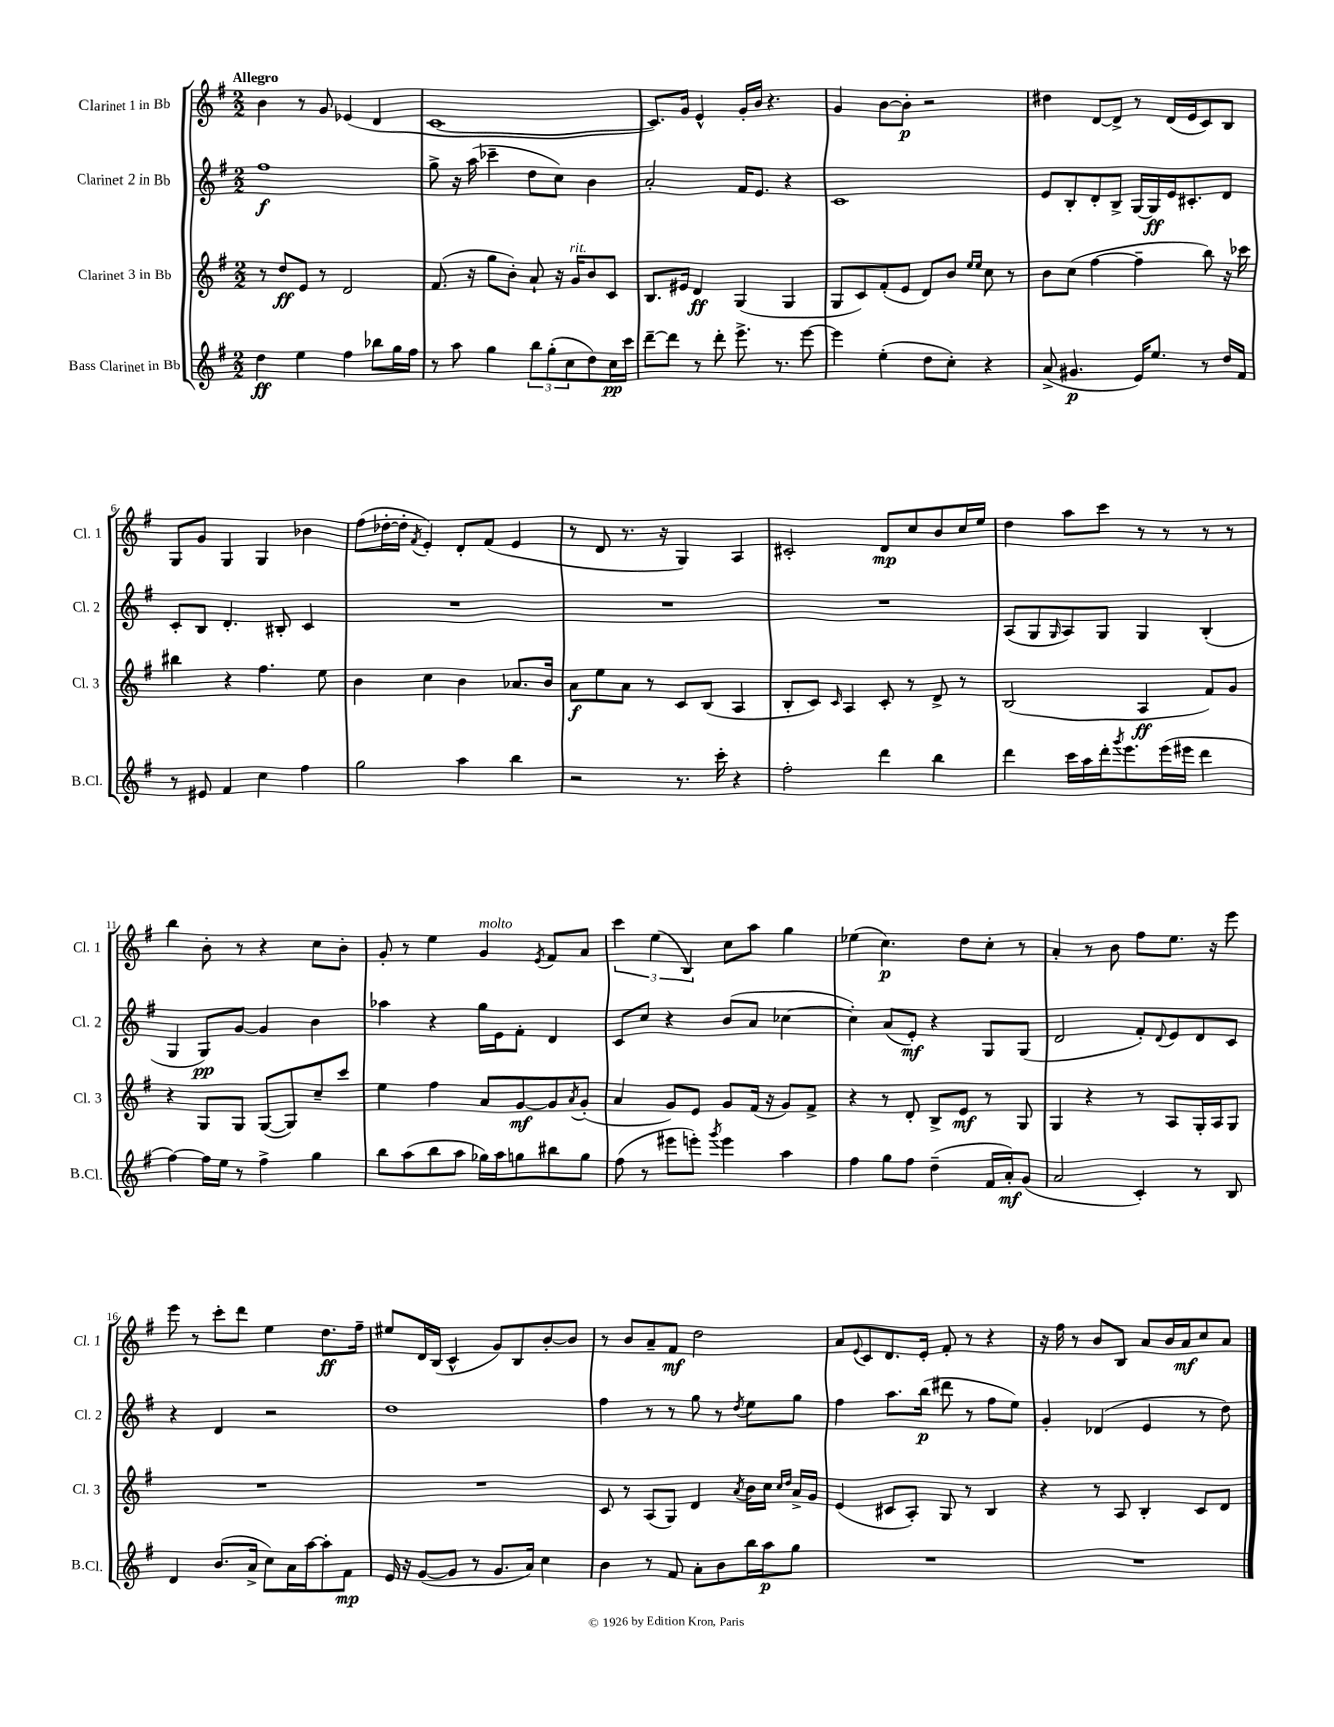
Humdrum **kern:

**kern	**dynam	**kern	**dynam	**kern	**dynam	**kern	**dynam
*part4	*part4	*part3	*part3	*part2	*part2	*part1	*part1
*staff4	*staff4	*staff3	*staff3	*staff2	*staff2	*staff1	*staff1
*I"Bass Clarinet in Bb	*	*I"Clarinet 3 in Bb	*	*I"Clarinet 2 in Bb	*	*I"Clarinet 1 in Bb	*
*I'B.Cl.	*	*I'Cl. 3	*	*I'Cl. 2	*	*I'Cl. 1	*
*clefG2	*	*clefG2	*	*clefG2	*	*clefG2	*
*k[f#]	*	*k[f#]	*	*k[f#]	*	*k[f#]	*
*M2/2	*	*M2/2	*	*M2/2	*	*M2/2	*
=1	=1	=1	=1	=1	=1	=1	=1
!	!	!	!	!	!	!LO:TX:a:B:t=Allegro	!
4dd\	ff	8r	.	1ff#	f	4b\	.
.	.	8dd/L	ff	.	.	.	.
4ee\	.	8e/J	.	.	.	8r	.
.	.	8r	.	.	.	8g/	.
4ff#\	.	2d/	.	.	.	(4e-X/	.
8bb-X\L	.	.	.	.	.	4d/	.
16gg\L	.	.	.	.	.	.	.
16ff#\JJ	.	.	.	.	.	.	.
=2	=2	=2	=2	=2	=2	=2	=2
8r	.	(8.f#/	.	8gg^\	.	[1c	.
8aa\	.	.	.	16r	.	.	.
.	.	16r	.	(16aa\	.	.	.
4gg\	.	8gg\L	.	4ccc-X~\	.	.	.
.	.	8b'\J)	.	.	.	.	.
12bb\L	.	8a`/	.	8dd\L	.	.	.
(12gg'\	.	.	.	.	.	.	.
.	.	16r	.	8cc\J)	.	.	.
12cc\	.	.	.	.	.	.	.
!	!	!LO:TX:a:i:t=rit.	!	!	!	!	!
.	.	16g/KL	.	.	.	.	.
8dd\)	.	8b/	.	4b\	.	.	.
16cc\L	pp	8c/J	.	.	.	.	.
16ccc\JJ	.	.	.	.	.	.	.
=3	=3	=3	=3	=3	=3	=3	=3
[8ddd~\L	.	8.B/L	.	2a'/	.	8.c/L])	.
8ddd\J]	.	.	.	.	.	.	.
.	.	16e#X/Jk	.	.	.	16g/Jk	.
8r	.	4d/	ff	.	.	4e^^/	.
8ddd'\	.	.	.	.	.	.	.
8.eee^\	.	(4G/	.	16f#/KL	.	16g'/LL	.
.	.	.	.	8.e/J	.	16b/JJ	.
.	.	.	.	.	.	4.r	.
8.r	.	.	.	.	.	.	.
.	.	4G/	.	4r	.	.	.
[8eee\	.	.	.	.	.	.	.
=4	=4	=4	=4	=4	=4	=4	=4
4eee\]	.	8G/L	.	1c	.	4g/	.
.	.	8c/)	.	.	.	.	.
(4ee'\	.	(8f#'/	.	.	.	[8b\L	.
.	.	8e/J	.	.	.	8b'\J]	p
8dd\L	.	8d/L)	.	.	.	2r	.
8cc'\J)	.	8b/J	.	.	.	.	.
.	.	16qqee/LL	.	.	.	.	.
.	.	16qqee/JJ	.	.	.	.	.
4r	.	8cc\	.	.	.	.	.
.	.	8r	.	.	.	.	.
=5	=5	=5	=5	=5	=5	=5	=5
(8a^/	.	8b\L	.	8e/L	.	4dd#X\	.
4.g#X/	p	(8cc\J	.	8B'/	.	.	.
.	.	[4ff#\	.	8d'/	.	[8d/L	.
.	.	.	.	8B^/J	.	8d^/J]	.
16e/KL)	.	4ff#~\]	.	[16G/LL	.	8r	.
8.ee/J	.	.	.	16G/]	ff	.	.
.	.	.	.	16e/J	.	(16d/LL	.
.	.	.	.	8.c#X'/	.	16e/J	.
8r	.	8bb\)	.	.	.	8c/)	.
16dd/LL	.	16r	.	8d/J	.	8B/J	.
16f#/JJ	.	16ccc-X\	.	.	.	.	.
!!LO:LB:g=z
=6	=6	=6	=6	=6	=6	=6	=6
8r	.	4bb#X\	.	8c'/L	.	8G/L	.
8e#X/	.	.	.	8B/J	.	8g/J	.
4f#/	.	4r	.	4.d'/	.	4G/	.
4cc\	.	4.ff#\	.	.	.	4G/	.
.	.	.	.	8B#X'/	.	.	.
4ff#\	.	.	.	4c/	.	4b-X\	.
.	.	8ee\	.	.	.	.	.
=7	=7	=7	=7	=7	=7	=7	=7
2gg\	.	4b\	.	1r	.	(8ff#\L	.
.	.	.	.	.	.	[16dd-X'\L	.
.	.	.	.	.	.	16dd-'\JJ]	.
.	.	.	.	.	.	8qf#/	.
.	.	4cc\	.	.	.	4e'/)	.
4aa\	.	4b\	.	.	.	8d'/L	.
.	.	.	.	.	.	(8f#/J	.
4bb\	.	8.a-X/L	.	.	.	4e/	.
.	.	16b/Jk	.	.	.	.	.
=8	=8	=8	=8	=8	=8	=8	=8
2r	.	8a\L	f	1r	.	8r	.
.	.	8ee\	.	.	.	8d/	.
.	.	8a\J	.	.	.	8.r	.
.	.	8r	.	.	.	.	.
.	.	.	.	.	.	16r	.
8.r	.	8c/L	.	.	.	4G/)	.
.	.	(8B/J	.	.	.	.	.
16ccc'\	.	.	.	.	.	.	.
4r	.	4A/	.	.	.	4A/	.
=9	=9	=9	=9	=9	=9	=9	=9
2ff#'\	.	8B'/L	.	1r	.	2c#X'/	.
.	.	8c/J)	.	.	.	.	.
.	.	16qqc/	.	.	.	.	.
.	.	4A/	.	.	.	.	.
4ddd\	.	8c'/	.	.	.	8d/L	mp
.	.	8r	.	.	.	8cc/	.
4bb\	.	8d^/	.	.	.	8b/	.
.	.	8r	.	.	.	16cc/L	.
.	.	.	.	.	.	16ee/JJ	.
=10	=10	=10	=10	=10	=10	=10	=10
4ddd\	.	(2B/	.	(8A/L	.	4dd\	.
.	.	.	.	8G/	.	.	.
.	.	.	.	16qqG/	.	.	.
16ccc\LL	.	.	.	8A/)	.	8aa\L	.
16aa\	.	.	.	.	.	.	.
16ddd'\J	.	.	.	8G/J	.	8ccc\J	.
8qggg/	.	.	.	.	.	.	.
8.eee\	.	.	.	.	.	.	.
.	.	4A/	ff	4G/	.	8r	.
(16eee\L	.	.	.	.	.	8r	.
16eee#X\JJ	.	.	.	.	.	.	.
4ddd\	.	8f#/L)	.	(4B'/	.	8r	.
.	.	8g/J	.	.	.	8r	.
!!LO:LB:g=z
=11	=11	=11	=11	=11	=11	=11	=11
[4ff#\)	.	4r	.	4G/	.	4bb\	.
16ff#\LL]	.	8G/L	.	8G/L)	pp	8b'\	.
16ee\JJ	.	.	.	.	.	.	.
8r	.	8G/J	.	[8g/J	.	8r	.
4ff#^\	.	([8G/L	.	4g/]	.	4r	.
.	.	8G/])	.	.	.	.	.
4gg\	.	8cc~/	.	4b\	.	8cc\L	.
.	.	8ccc/J	.	.	.	8b'\J	.
=12	=12	=12	=12	=12	=12	=12	=12
8bb\L	.	4ee\	.	4aa-X\	.	8g'/	.
(8aa\	.	.	.	.	.	8r	.
8bb\	.	4ff#\	.	4r	.	4ee\	.
8aa\J	.	.	.	.	.	.	.
!	!	!	!	!	!	!LO:TX:a:i:t=molto	!
16gg-X\LL)	.	8a/L	.	16gg\LL	.	4g/	.
16aa\J	.	.	.	16e\J	.	.	.
8ggn\	.	[8g/	mf	8f#'\J	.	.	.
.	.	.	.	.	.	8qe/	.
8bb#X\	.	8g/]	.	4d/	.	8f#/L	.
.	.	8qa/	.	.	.	.	.
8gg\J	.	(8g'/J	.	.	.	8a/J	.
=13	=13	=13	=13	=13	=13	=13	=13
(8ff#\	.	4a/	.	8c/L	.	6ccc\	.
8r	.	.	.	8cc/J	.	.	.
.	.	.	.	.	.	(6ee\	.
8eee#X\L	.	8g/L)	.	4r	.	.	.
.	.	.	.	.	.	6B/)	.
8eeen'\J)	.	8e/J	.	.	.	.	.
8qggg/	.	.	.	.	.	.	.
4eee\	.	8g/L	.	(8b/L	.	8cc\L	.
.	.	(16f#/Jk	.	8a/J	.	8aa\J	.
.	.	16r	.	.	.	.	.
4aa\	.	8g/L)	.	[4cc-X\	.	4gg\	.
.	.	8f#^/J	.	.	.	.	.
=14	=14	=14	=14	=14	=14	=14	=14
4ff#\	.	4r	.	4cc-'\])	.	(4ee-X\	.
8gg\L	.	8r	.	(8a/L	.	4.cc\)	p
8ff#\J	.	8d'/	.	8e'/J)	mf	.	.
(4dd~\	.	8B^/L	.	4r	.	.	.
.	.	8e/J	mf	.	.	8dd\L	.
16f#/LL	.	8r	.	8G/L	.	8cc'\J	.
16a'/J)	mf	.	.	.	.	.	.
(8g/J	.	8G/	.	(8G/J	.	8r	.
=15	=15	=15	=15	=15	=15	=15	=15
2a/	.	4G/	.	2d/	.	4a'/	.
.	.	4r	.	.	.	8r	.
.	.	.	.	.	.	8b\	.
4c'/)	.	8r	.	8f#'/L)	.	8ff#\L	.
.	.	.	.	8qqd/	.	.	.
.	.	8A/L	.	8e/	.	8.ee\J	.
8r	.	16G'/L	.	8d/	.	.	.
.	.	16A/J	.	.	.	16r	.
8B/	.	8G/J	.	8c/J	.	8eee\	.
!!LO:LB:g=z
=16	=16	=16	=16	=16	=16	=16	=16
4d/	.	1r	.	4r	.	8eee\	.
.	.	.	.	.	.	8r	.
(8.b/L	.	.	.	4d/	.	8ccc'\L	.
.	.	.	.	.	.	8ddd\J	.
16a^/Jk	.	.	.	.	.	.	.
8cc\L)	.	.	.	2r	.	4ee\	.
16a\L	.	.	.	.	.	.	.
[16aa\J	.	.	.	.	.	.	.
8aa'\]	.	.	.	.	.	8.dd\L	ff
8f#\J	mp	.	.	.	.	.	.
.	.	.	.	.	.	16ff#~\Jk	.
=17	=17	=17	=17	=17	=17	=17	=17
16e/	.	1r	.	1dd	.	8ee#X/L	.
16r	.	.	.	.	.	.	.
([8g/L	.	.	.	.	.	16d/L	.
.	.	.	.	.	.	(16B/JJ	.
8g/J]	.	.	.	.	.	4c^^/	.
8r	.	.	.	.	.	.	.
8.g/L	.	.	.	.	.	8g/L)	.
.	.	.	.	.	.	8B/	.
16a/Jk)	.	.	.	.	.	.	.
4cc\	.	.	.	.	.	[8b'/	.
.	.	.	.	.	.	8b/J]	.
=18	=18	=18	=18	=18	=18	=18	=18
4b\	.	8c/	.	4ff#\	.	8r	.
.	.	8r	.	.	.	8b/L	.
8r	.	(8A/L	.	8r	.	8a~/	.
8f#/	.	8G/J)	.	8r	.	8f#/J	mf
8a'\L	.	4d/	.	8gg\	.	2dd\	.
8b\	.	.	.	8r	.	.	.
.	.	8qa/	.	8qdd/	.	.	.
16bb\L	.	16b\LL	.	8ee\L	.	.	.
16aa\J	p	16cc\JJ	.	.	.	.	.
.	.	16qqcc/LL	.	.	.	.	.
.	.	16qqdd/JJ	.	.	.	.	.
8gg\J	.	16a^/LL	.	8gg\J	.	.	.
.	.	16g/JJ	.	.	.	.	.
=19	=19	=19	=19	=19	=19	=19	=19
1r	.	(4e/	.	4ff#\	.	8a/L	.
.	.	.	.	.	.	8qqe/	.
.	.	.	.	.	.	8c/	.
.	.	8c#X/L	.	8.aa\L	.	8.d/	.
.	.	8A'/J)	.	.	.	.	.
.	.	.	.	(16bb\Jk	p	16e'/Jk	.
.	.	8G/	.	8ddd#X\	.	8f#'/	.
.	.	8r	.	8r	.	8r	.
.	.	4B/	.	8ff#\L	.	4r	.
.	.	.	.	8ee\J)	.	.	.
=20	=20	=20	=20	=20	=20	=20	=20
1r	.	4r	.	4g'/	.	16r	.
.	.	.	.	.	.	16ff#\	.
.	.	.	.	.	.	8r	.
.	.	8r	.	(4d-X/	.	8b/L	.
.	.	8A/	.	.	.	8B/J	.
.	.	4B'/	.	4e/	.	8a/L	.
.	.	.	.	.	.	16b/L	.
.	.	.	.	.	.	16a/J	mf
.	.	8c/L	.	8r	.	8cc/	.
.	.	8d/J	.	8dd\)	.	8a/J	.
==	==	==	==	==	==	==	==
*-	*-	*-	*-	*-	*-	*-	*-
